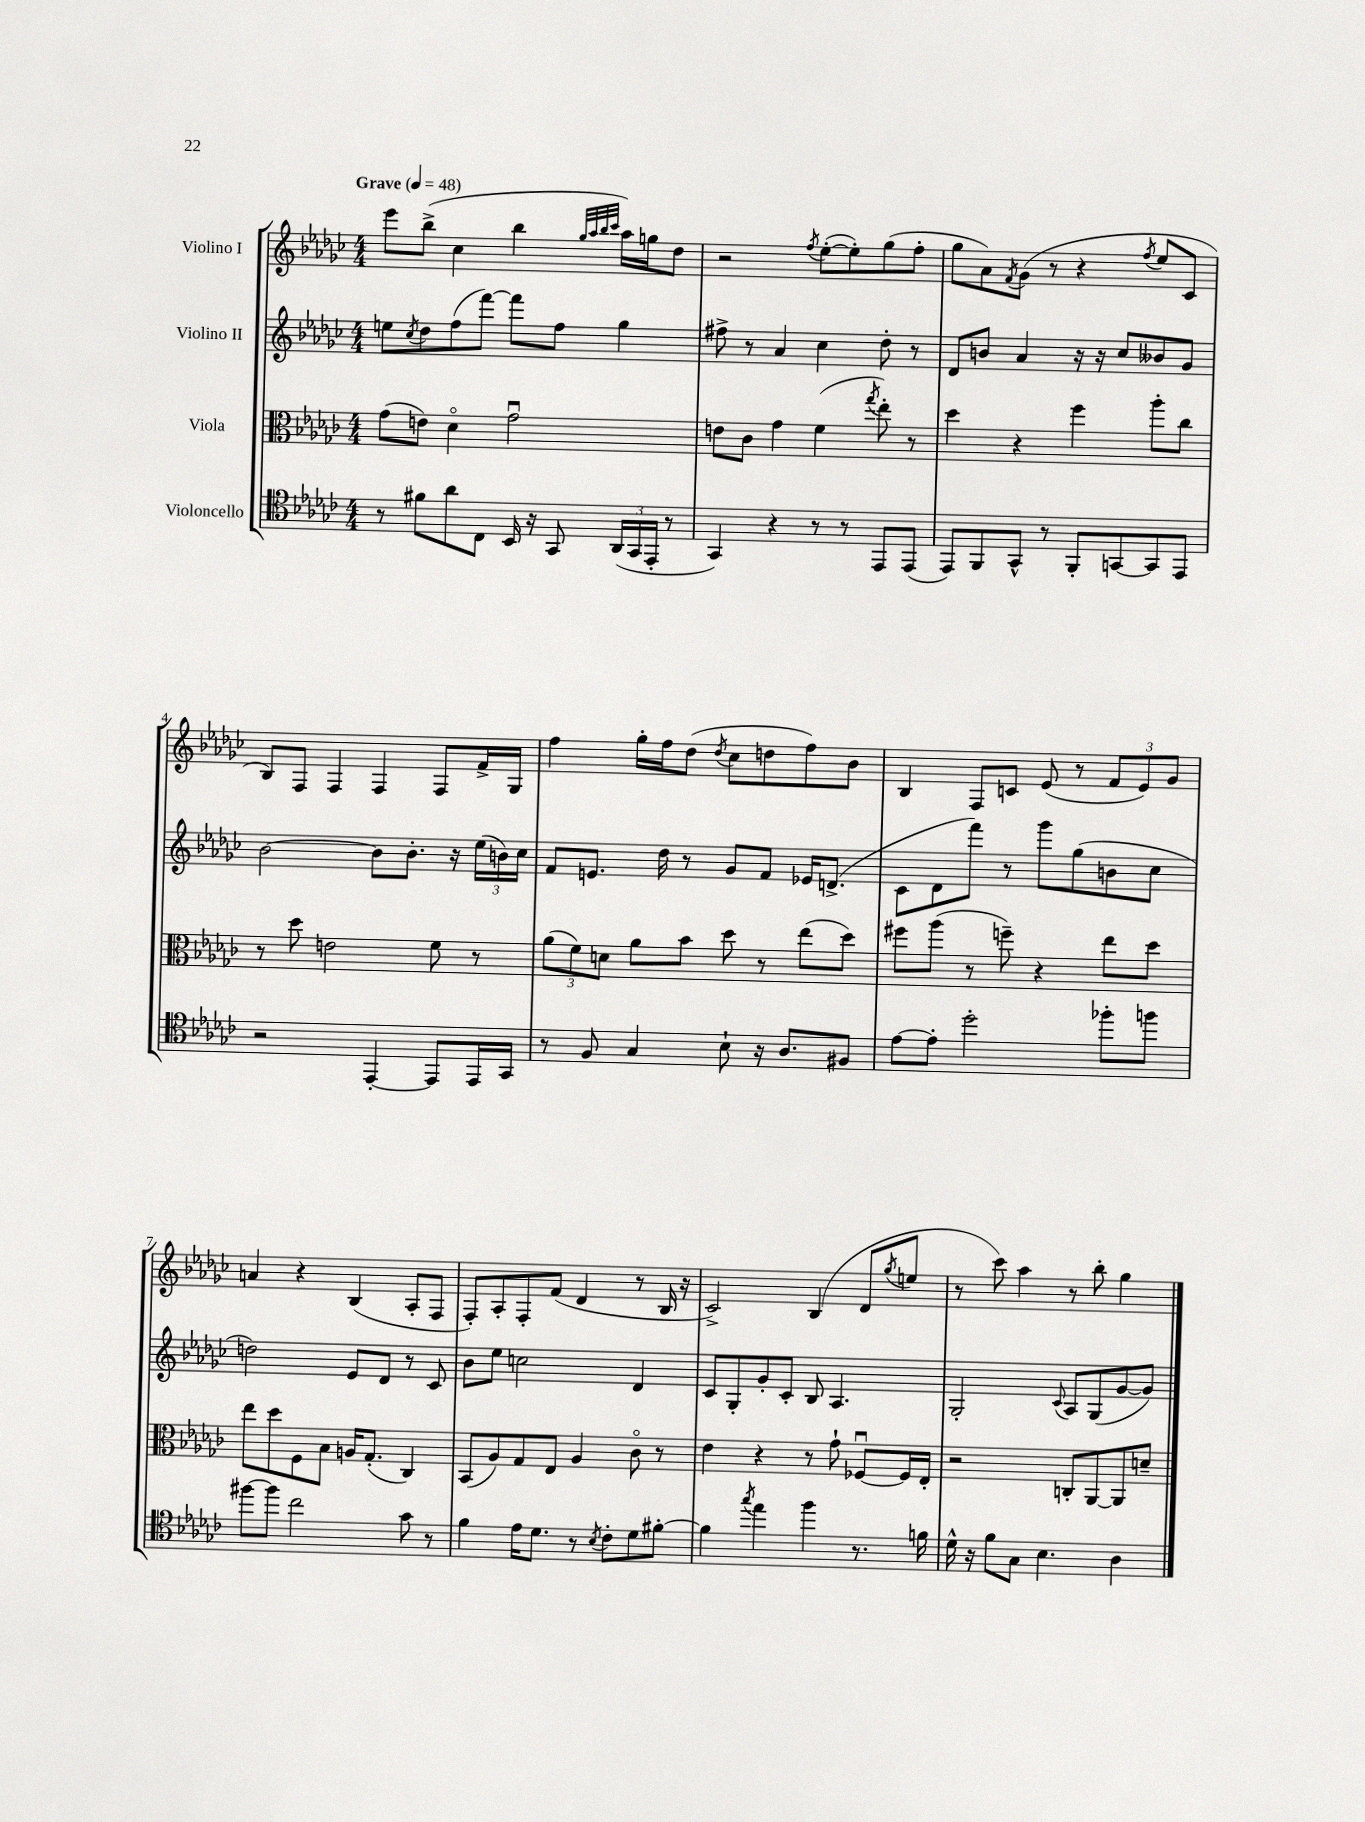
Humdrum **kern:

**kern	**kern	**kern	**kern
*staff4	*staff3	*staff2	*staff1
*clefC4	*clefC3	*clefG2	*clefG2
*k[b-e-a-d-g-c-]	*k[b-e-a-d-g-c-]	*k[b-e-a-d-g-c-]	*k[b-e-a-d-g-c-]
*M4/4	*M4/4	*M4/4	*M4/4
*MM48	*MM48	*MM48	*MM48
8r	(8g-\L	8ee\L	8eee-\L
.	.	8qcc-/	.
8f#\L	8e\J)	8dd-\	(8bb-^\J
8a-\	4d-o\	(8ff\	4cc-\
8C-\J	.	[8fff\J)	.
16BB-/	2g-u\	8fff\]L	4bb-\
16r	.	.	.
8GG-/	.	8ff\J	.
.	.	.	32qqgg-/LLL
.	.	.	32qqaa-/
.	.	.	32qqbb-/
.	.	.	32qqccc-/JJJ
(24AA-/LL	.	4gg-\	16aa-\LL)
24GG-/	.	.	.
.	.	.	16gg\J
24EE-'/JJ	.	.	.
8r	.	.	8dd-\J
=	=	=	=
4GG-/)	8e\L	8ff#^\	2r
.	8c-\J	8r	.
4r	4g-\	4a-/	.
.	.	.	8qff/
8r	(4f\	4cc-\	([8ee-'\L
8r	.	.	8ee-'\])
.	8qgg-/	.	.
8EE-/L	8ee-'\)	8dd-'\	(8gg-\
(8EE-/J	8r	8r	8ff'\J
=	=	=	=
8EE-/L)	4dd-\	8d-/L	8gg-\L
8FF/	.	8b/J	8a-\)
.	.	.	8qf/
8GG-^^/J	4r	4a-/	(8g-\J
8r	.	.	8r
8FF'/L	4ff\	16r	4r
.	.	16r	.
[8GG/	.	8cc-/L	.
.	.	.	8qff/
8GG/]	8aa-'\L	8b--/	8ee-/L
8EE-/J	8cc-\J	8g-/J	8c-/J
=	=	=	=
2r	8r	[2b-\	8B-/L)
.	8dd-\	.	8F/J
.	2e\	.	4F/
[4EE-'/	.	8b-\]L	4F/
.	.	8.b-'\J	.
8EE-/]L	8f\	.	8F/L
.	.	16r	.
16EE-/L	8r	(24ee-\LL	16f^/L
.	.	24b\)	.
16GG-/JJ	.	.	16G-/JJ
.	.	24cc-\JJ	.
=	=	=	=
8r	(12a-\L	8f/L	4ff\
.	12f\)	.	.
8F/	.	8.e/J	.
.	12d\J	.	.
4G-/	8a-\L	.	16gg-'\LL
.	.	16dd-\	16ff\J
.	8b-\J	8r	(8dd-\J
.	.	.	8qdd-/
8B-`\	8dd-\	8g-/L	8cc-\L
16r	8r	8f/J	8dd\
8.A-/L	.	.	.
.	(8ee-\L	16e-/LK	8ff\)
.	.	(8.d^/J	.
8F#/J	8dd-\J)	.	8b-\J
=	=	=	=
[8e-\L	8ff#\L	8c-\L	4B-/
8e-'\]J	(8aa-\J	8d-\	.
2dd-'\	8r	8fff\J)	8F/L
.	8ff~\)	8r	8c/J
.	4r	8ggg-\L	(8e-/
.	.	(8gg-\	8r
8ff-'\L	8ee-\L	8b\	12f/L
.	.	.	12e-/)
8ff\J	8dd-\J	8cc-\J	.
.	.	.	12g-/J
=	=	=	=
[8ff#\L	8ee-\L	2dd\)	4a/
8ff#\]J	8dd-\	.	.
2cc-\	8F\	.	4r
.	8B-\J	.	.
.	16A/LK	8e-/L	(4B-/
.	(8.G-'/J	.	.
.	.	8d-/J	.
8g-\	4C-/)	8r	8A-'/L
8r	.	8c-/	8F/J
=	=	=	=
4f\	(8BB-/L	8b-\L	8F'/L)
.	8A-/)	8ee-\J	8A-'/
16e-\LK	8G-/	2cc\	8F'/
8.d-\J	.	.	.
.	8E-/J	.	(8f/J
8r	4A-/	.	4d-/
8qB-/	.	.	.
8c-'\L	.	.	.
8d-\	8c-o\	4d-/	8r
[8f#'\J	8r	.	16B-/
.	.	.	16r
=	=	=	=
4f#\]	4e-\	8c-/L	2c-^/)
.	.	8G-'/	.
8qgg-/	.	.	.
4ee-\	4r	8g-'/	.
.	.	8c-'/J	.
4ff\	8r	8B-/	(4B-/
.	8g-`\	4.A-/	.
8.r	[8F-u/L	.	8d-/L
.	.	.	8qgg-/
.	16F-/]L	.	8ee/J
16f\	16E-'/JJ	.	.
=	=	=	=
16d-^^\	2r	2G-'/	8r
16r	.	.	.
8f\L	.	.	8ccc-\)
8G-\J	.	.	4aa-\
4.B-\	.	.	.
.	.	8qqc-/	.
.	8C'/L	8A-/L	8r
.	[8AA-/	(8G-/	8bb-'\
4A-\	8AA-/]	[8g-/	4gg-\
.	8d~/J	8g-/]J)	.
==	==	==	==
*-	*-	*-	*-
